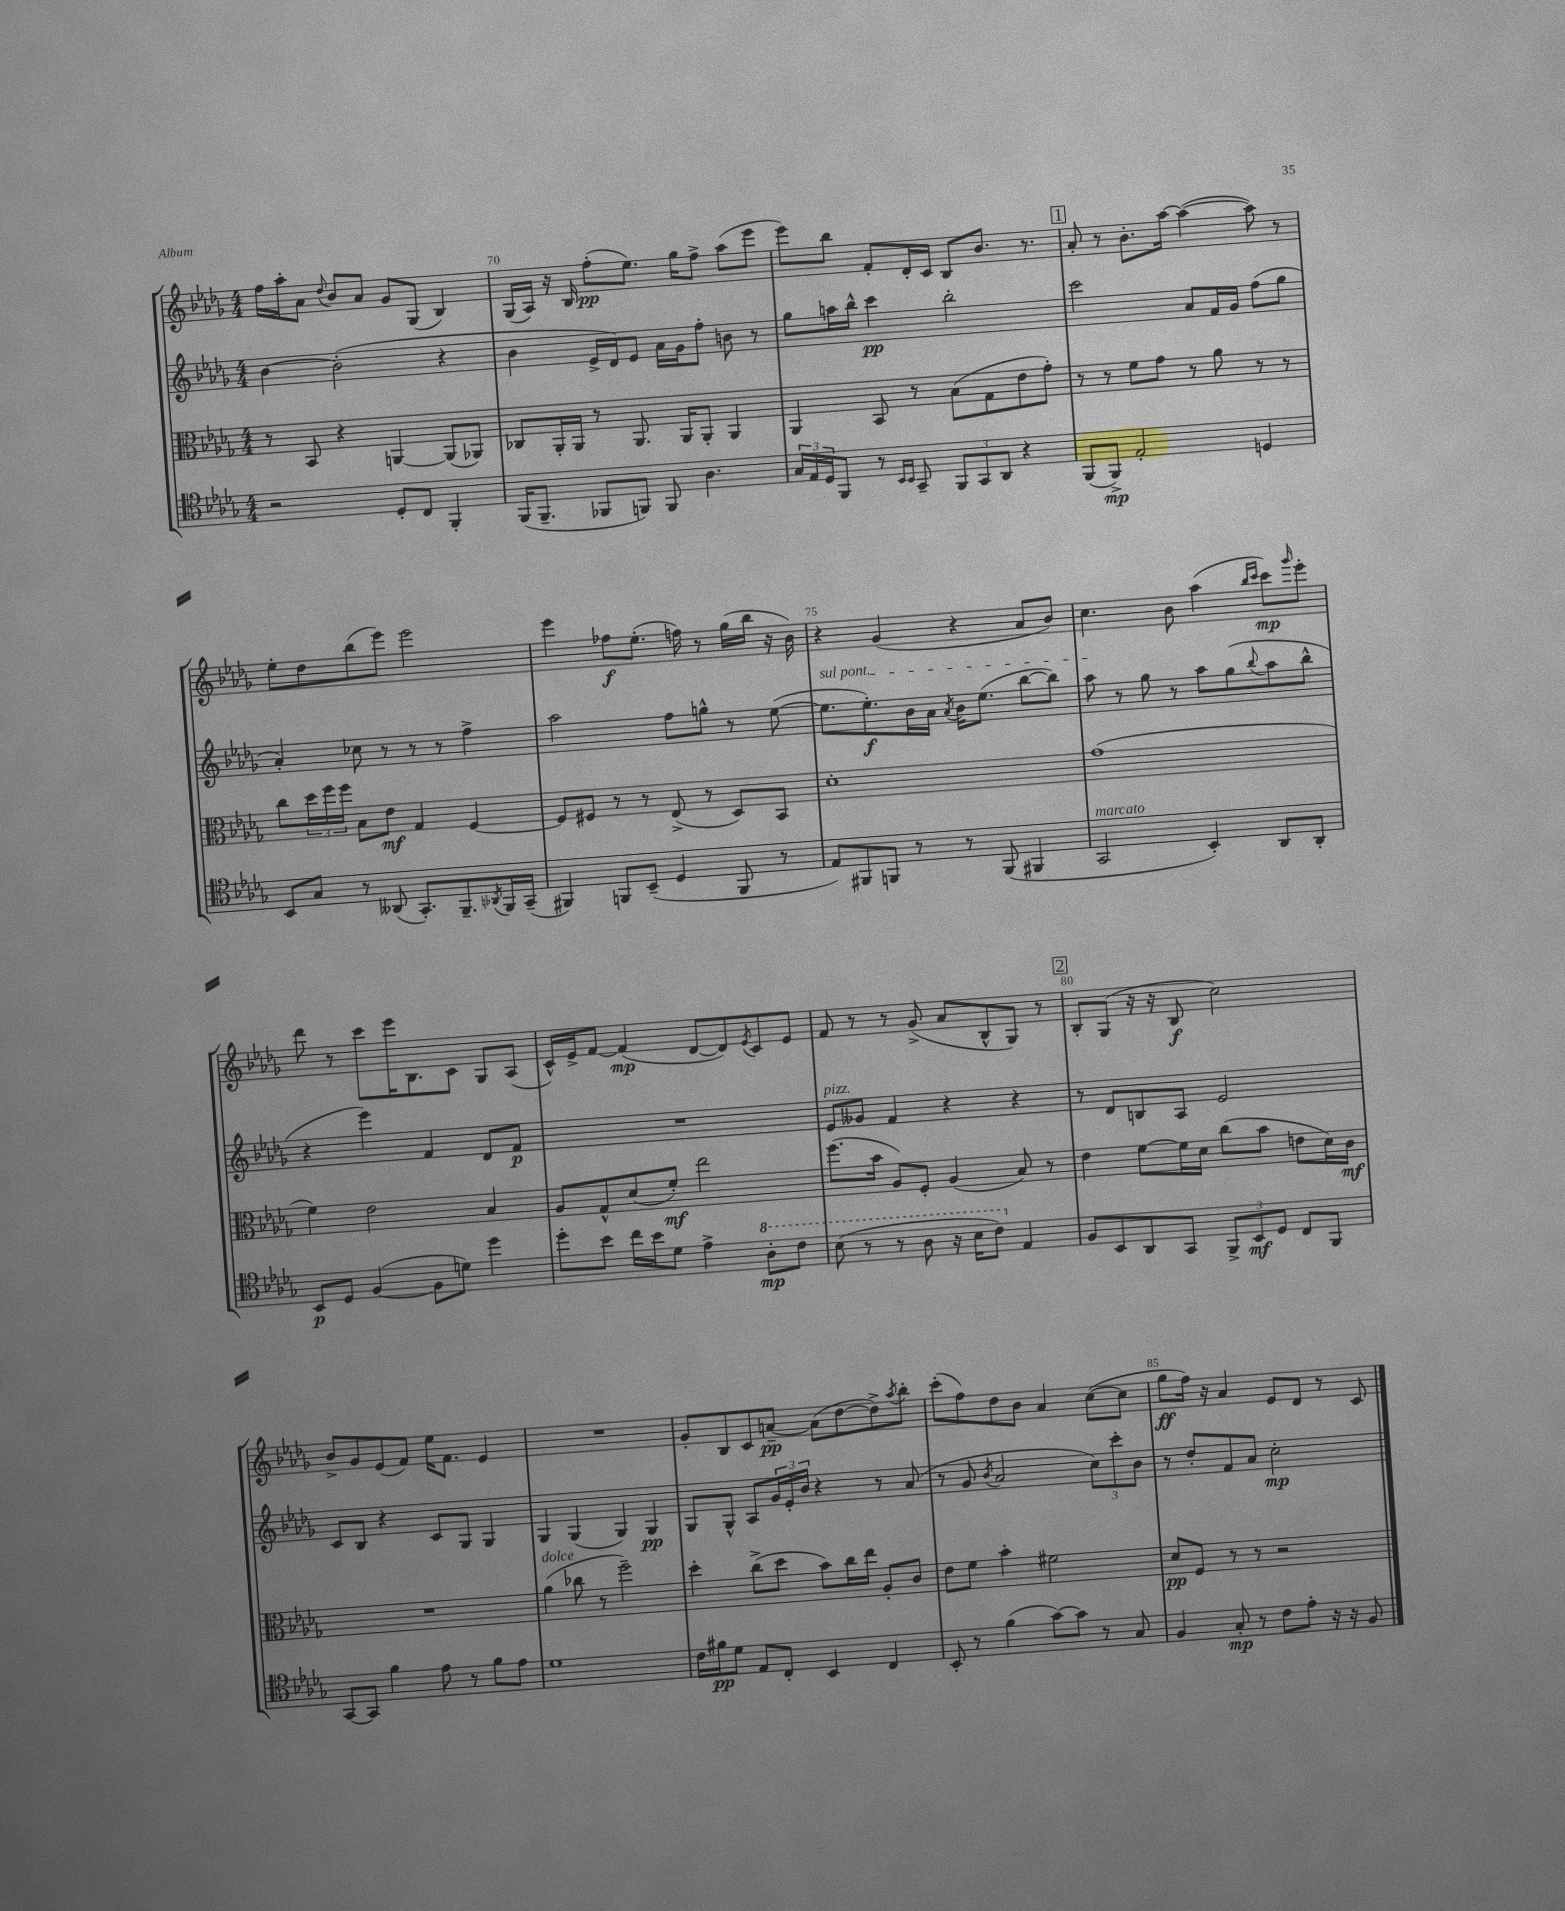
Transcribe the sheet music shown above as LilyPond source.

<<
\new StaffGroup <<
\new Staff = "s0" {
    \clef treble \key des \major \numericTimeSignature \time 4/4
    f''16 aes''16-. aes'8 \appoggiatura { des''8 } bes'8 aes'8 ges'8 ges8( bes4) |
    ges16( aes16) r16 bes16 f''8-.\pp( ees''8.) ges''16 f''8-> aes''8( ees'''8 |
    ees'''8) bes''8 f'8-. des'16-. c'16 bes8 bes'8. r8. |
    \mark \markup { \box "1" } aes'8-. r8 bes'8.-. aes''16~ aes''4~( aes''8) r8 |
    ees''8-. des''8 bes''8( ees'''8) ees'''2 |
    ees'''4 fes''8\f ees''8.-.( f''16) r8 ges''16( bes''16 r16 bes'16) |
    r4 ges'4( r4 aes'8 bes'8) |
    c''4. bes'8 aes''4( \grace { bes''16 c'''16 } c'''8\mp) \grace { ges'''16 } ees'''8-. |
    des'''8 r8 c'''8 ees'''16 bes8. c'8 ges8 aes8( |
    c'16-^) ees'16-> f'8~ f'4\mp( des'8~ des'8) \acciaccatura { ees'8 } c'8 ees'8 |
    f'8 r8 r8 ges'8->( aes'8 bes8-^ ges8) r8 |
    \mark \markup { \box "2" } bes8-. ges8( r16 r16 bes8\f c''2) |
    bes'8-> ges'8 ees'8( f'8) ees''16 f'8. ees'4 |
    R1 |
    ges'8-. bes8 c'8 a'8~--\pp a'8( des''8~ des''8->) \acciaccatura { aes''8 } bes''8-. |
    c'''8-.( f''8) des''8 bes'8 aes'4 c''8~( c''8 |
    ges''8\ff f''16) r16 aes'4 ees'8 des'8 r8 c'8 \bar "|." |
}
\new Staff = "s1" {
    \clef treble \key des \major \numericTimeSignature \time 4/4
    bes'4~ bes'2-.( r4 |
    bes'4 ees'16-> des'16) ees'8 aes'16 ges'16 f''8-. b'8 r8 |
    ges''8 a''16 bes''16-^ c'''4\pp bes''2-. |
    \mark \markup { \box "1" } c'''2 aes'8 f'16 ges'16 f''8( ges''8 |
    aes'4-.) ces''8 r8 r8 r8 f''4-> |
    aes''2 f''8 g''8-^ r8 ees''8~( |
    \once \override TextSpanner.bound-details.left.text = \markup { \italic "sul pont." } ees''8.\startTextSpan ees''8.-.\f) bes'16 aes'16 \acciaccatura { aes'8 } bes'16 ees''8.( bes''8~ bes''8) |
    aes''8\stopTextSpan r8 ges''8 r8 aes''8 ges''8( \appoggiatura { bes''8 } aes''8 bes''8-^ |
    r4 ees'''4) f'4 des'8 f'8\p |
    R1 |
    ees'8^\markup { \italic "pizz." } geses'8 f'4 r4 r4 |
    \mark \markup { \box "2" } r8 des'8 b8 aes8 ees'2 |
    c'8 bes8 r4 c'8 ges8 ges4 |
    ges4 ges4( ges4) ges4\pp |
    ges8 ges8-^ aes8 \tuplet 3/2 { ges'16 ees'16-. bes'16 } r4 r8 aes'8( |
    r8 ges'8 \acciaccatura { bes'8 } aes'2 \tuplet 3/2 { c''8) c'''8-. bes'8 } |
    r8 des''8-. f'8 aes'8 c''2-.\mp \bar "|." |
}
\new Staff = "s2" {
    \clef alto \key des \major \numericTimeSignature \time 4/4
    r8 bes,8 r4 a,4~ a,8( aes,8) |
    ces8 aes,16-. aes,16 r8 aes,8. aes,16 aes,8-. aes,4 |
    aes,4 bes,8 r8 bes8( ges8 ees'8 ges'8-.) |
    \mark \markup { \box "1" } r8 r8 f'8 ges'8 r8 aes'8 r8 r8 |
    c''8 \tuplet 3/2 { des''16 f''16 f''16 } bes8 ees'8\mf ges4 f4~ |
    f8 fis8 r8 r8 ees8->( r8 des8) bes,8 |
    des'1-. |
    ges'1( |
    f'4) ees'2 bes4 |
    aes8 ges8-^ des'8( f'8-.\mf) ees''2 |
    f''8.( bes'16 aes8) f8-. aes4( bes8) r8 |
    \mark \markup { \box "2" } ees'4 f'8~ f'16 des'16 c''8( bes'8 e'8 des'16) c'16\mf |
    R1 |
    aes'4^\markup { \italic "dolce" }( ces''8 r8 f''2--) |
    des''4-. c''8->( des''8 bes'8) c''16 ees''16 aes8-. c'8 |
    ees'8 f'8 bes'4-. fis'2 |
    des'8\pp f8 r8 r8 r2 \bar "|." |
}
\new Staff = "s3" {
    \clef tenor \key des \major \numericTimeSignature \time 4/4
    r2 des8-. c8 f,4-. |
    f,16( f,8.-- fes,8 f,8) f,8 aes4. |
    \tuplet 3/2 { ges16 ees16 des16 } f,8 r8 \grace { bes,16 bes,16 } ges,8-- \tuplet 3/2 { f,8 ges,8 aes,8 } r4 |
    \mark \markup { \box "1" } f,8( f,8->\mp) ees2-. d4 |
    bes,8 ges8 r8 aeses,8( ges,8.-.) f,8.-- \acciaccatura { aes,8 } f,16 ges,16--( |
    fis,4) f,8 bes,8--( des4 f,8 r8 |
    ees8) fis,8 f,8 r8 r8 f,8( fis,4 |
    ges,2^\markup { \italic "marcato" } bes,4-.) aes,8 aes,8-. |
    bes,8\p des8 f4~( f8 d'8) des''4 |
    des''8-. bes'8 c''16 bes'16 des'8 ees'4-> \ottava #1 aes'8-.\mp c''8 |
    bes'8( r8 r8 aes'8 r16 bes'16 c''8) \ottava #0 ees4 |
    \mark \markup { \box "2" } f8 bes,8 aes,8 ges,8 \tuplet 3/2 { f,8-> bes,8\mf des8 } c8 f,8 |
    ges,8~ ges,8 f'4 ees'8 r8 f'8 ees'8 |
    des'1 |
    c'16 fis'16\pp des'8 ees8 c8-. bes,4 c4 |
    bes,8-. r8 f'4( ges'8~) ges'8 r8 ges8 |
    f4 ges8-.\mp r8 c'8 ees'8-. r16 r16 f8 \bar "|." |
}
>>
>>
\layout { \context { \Score currentBarNumber = #69 \override BarNumber.break-visibility = ##(#f #t #t) barNumberVisibility = #(every-nth-bar-number-visible 5) } }
